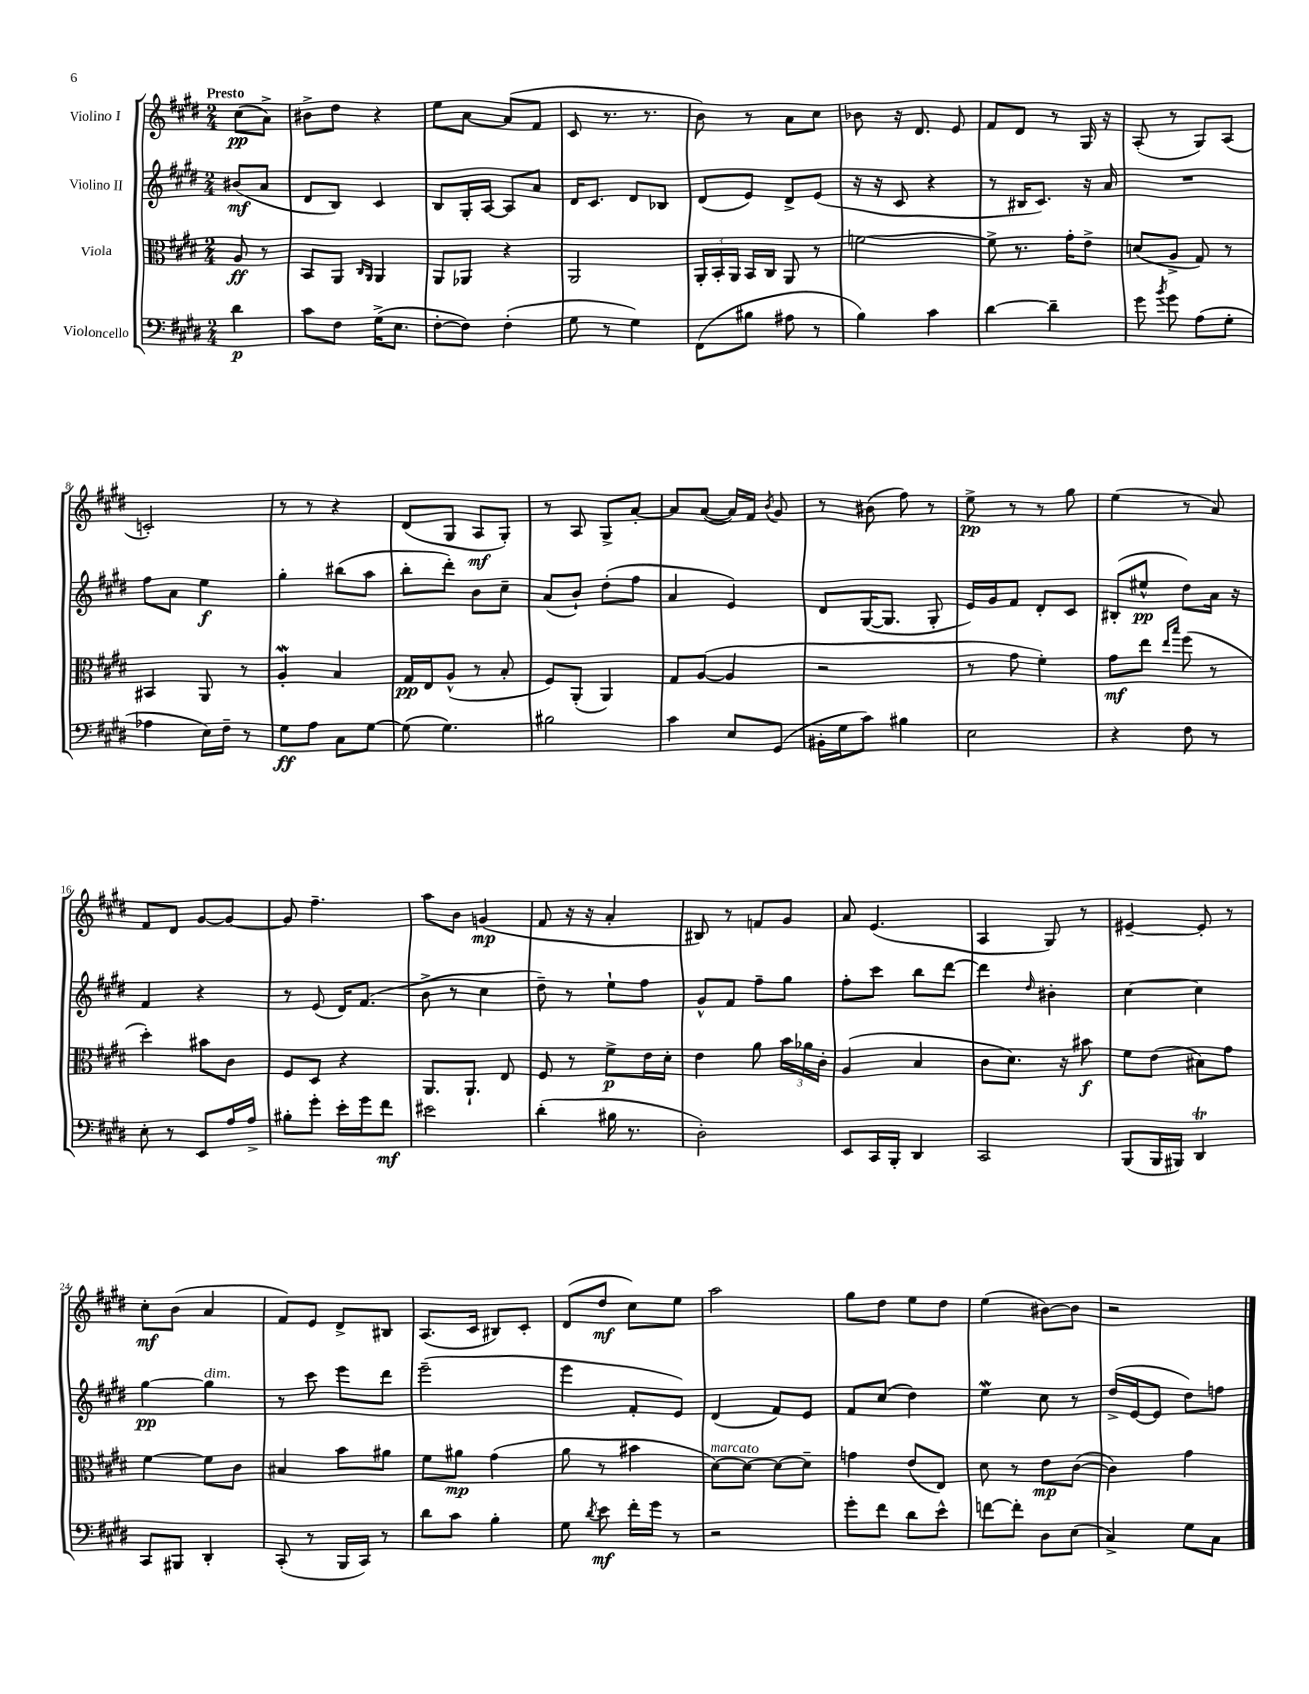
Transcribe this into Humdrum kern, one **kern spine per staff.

**kern	**dynam	**kern	**dynam	**kern	**dynam	**kern	**dynam
*part4	*part4	*part3	*part3	*part2	*part2	*part1	*part1
*staff4	*staff4	*staff3	*staff3	*staff2	*staff2	*staff1	*staff1
*I"Violoncello	*	*I"Viola	*	*I"Violino II	*	*I"Violino I	*
*clefF4	*	*clefC3	*	*clefG2	*	*clefG2	*
*k[f#c#g#d#]	*	*k[f#c#g#d#]	*	*k[f#c#g#d#]	*	*k[f#c#g#d#]	*
*M2/4	*	*M2/4	*	*M2/4	*	*M2/4	*
=	=	=	=	=	=	=	=
!	!	!	!	!	!	!LO:TX:a:B:t=Presto	!
4d#\	p	8A/	ff	(8b#X/L	mf	(8cc#\L	pp
.	.	8r	.	8a/J	.	8a^\J)	.
=1	=1	=1	=1	=1	=1	=1	=1
8c#\L	.	8BB/L	.	8d#/L	.	8b#X^\L	.
8F#\J	.	8AA/J	.	8B/J)	.	8dd#\J	.
.	.	16qqC#/LL	.	.	.	.	.
.	.	16qqAA/JJ	.	.	.	.	.
(16G#^\KL	.	4AA/	.	4c#/	.	4r	.
8.E\J	.	.	.	.	.	.	.
=2	=2	=2	=2	=2	=2	=2	=2
[8F#'\L	.	8AA/L	.	8B/L	.	8ee\L	.
8F#\J])	.	8AA-X/J	.	16G#'/L	.	[8a\J	.
.	.	.	.	[16A/JJ	.	.	.
(4F#'\	.	4r	.	8A/L]	.	(8a/L]	.
.	.	.	.	8a/J	.	8f#/J	.
=3	=3	=3	=3	=3	=3	=3	=3
8G#\	.	2AA/	.	16d#/KL	.	8c#/	.
.	.	.	.	8.c#/J	.	.	.
8r	.	.	.	.	.	8.r	.
4G#\)	.	.	.	8d#/L	.	.	.
.	.	.	.	.	.	8.r	.
.	.	.	.	8B-X/J	.	.	.
=4	=4	=4	=4	=4	=4	=4	=4
(8FF#\L	.	24AA'/LL	.	(8d#/L	.	8b\)	.
.	.	24BB'/	.	.	.	.	.
.	.	24AA/JJ	.	.	.	.	.
8B#X\J	.	16BB/LL	.	8e/J)	.	8r	.
.	.	16C#/JJ	.	.	.	.	.
8A#X\	.	8AA/	.	8d#^/L	.	8a\L	.
8r	.	8r	.	(8e/J	.	8cc#\J	.
=5	=5	=5	=5	=5	=5	=5	=5
4B\)	.	[2fn\	.	16r	.	8b-X\	.
.	.	.	.	16r	.	.	.
.	.	.	.	8c#/	.	16r	.
.	.	.	.	.	.	8.d#/	.
4c#\	.	.	.	4r	.	.	.
.	.	.	.	.	.	8e/	.
=6	=6	=6	=6	=6	=6	=6	=6
[4d#\	.	8f^\]	.	8r	.	8f#/L	.
.	.	8.r	.	16B#X/KL	.	8d#/J	.
.	.	.	.	8.c#/J)	.	.	.
4d#~\]	.	.	.	.	.	8r	.
.	.	16g#'\KL	.	.	.	.	.
.	.	8e^\J	.	16r	.	16G#/	.
.	.	.	.	16a/	.	16r	.
=7	=7	=7	=7	=7	=7	=7	=7
8g#\	.	(8dn/L	.	2r	.	(8A'/	.
8qb/	.	.	.	.	.	.	.
8g#\	.	8A^/J	.	.	.	8r	.
(8A\L	.	8G#/)	.	.	.	8G#/L)	.
8G#'\J	.	8r	.	.	.	(8A/J	.
!!LO:LB:g=z
=8	=8	=8	=8	=8	=8	=8	=8
4A-X\	.	4BB#X/	.	8ff#\L	.	2cn'/)	.
.	.	.	.	8a\J	.	.	.
16E\LL)	.	8AA/	.	4ee\	f	.	.
16F#~\JJ	.	.	.	.	.	.	.
8r	.	8r	.	.	.	.	.
=9	=9	=9	=9	=9	=9	=9	=9
8G#\L	ff	4Aw'/	.	4gg#'\	.	8r	.
8A\J	.	.	.	.	.	8r	.
8C#\L	.	4B/	.	(8bb#X\L	.	4r	.
[8G#\J	.	.	.	8aa\J	.	.	.
=10	=10	=10	=10	=10	=10	=10	=10
(8G#\]	.	16G#/LL	pp	8bb'\L	.	(8d#/L	.
.	.	16E/J	.	.	.	.	.
4.G#\)	.	(8A^^/J	.	8ddd#'\J)	.	8G#/J	.
.	.	8r	.	8b\L	.	8A/L	mf
.	.	8B'/	.	8cc#~\J	.	8G#'/J)	.
=11	=11	=11	=11	=11	=11	=11	=11
2B#X\	.	8F#/L)	.	(8a/L	.	8r	.
.	.	(8AA'/J	.	8b`/J)	.	8A/	.
.	.	4AA/)	.	(8dd#'\L	.	8G#^/L	.
.	.	.	.	8ff#\J	.	[8a'/J	.
=12	=12	=12	=12	=12	=12	=12	=12
4c#\	.	8G#/L	.	4a/	.	8a/L]	.
.	.	([8A/J	.	.	.	([8a/J	.
8E/L	.	4A/]	.	4e/)	.	16a/LL])	.
.	.	.	.	.	.	16f#/JJ	.
.	.	.	.	.	.	8qb/	.
(8GG#/J	.	.	.	.	.	8g#/	.
=13	=13	=13	=13	=13	=13	=13	=13
16BB#X'\LL	.	2r	.	8d#/L	.	8r	.
16G#\J	.	.	.	.	.	.	.
8c#\J)	.	.	.	([16G#/K	.	(8b#X\	.
.	.	.	.	8.G#/J]	.	.	.
4B#X\	.	.	.	.	.	8ff#\)	.
.	.	.	.	8G#'/	.	8r	.
=14	=14	=14	=14	=14	=14	=14	=14
2E\	.	8r	.	16e/LL)	.	8ee^\	pp
.	.	.	.	16g#/J	.	.	.
.	.	8g#\	.	8f#/J	.	8r	.
.	.	4f#'\)	.	8d#'/L	.	8r	.
.	.	.	.	8c#/J	.	8gg#\	.
=15	=15	=15	=15	=15	=15	=15	=15
4r	.	8g#\L	mf	(8B#X'/L	.	(4ee\	.
.	.	8ee\J	.	8ee#X^^/J	pp	.	.
.	.	16qqee/LL	.	.	.	.	.
.	.	16qqbb/JJ	.	.	.	.	.
8F#\	.	(8ff#\	.	8dd#\L)	.	8r	.
8r	.	8r	.	16a\Jk	.	8a/)	.
.	.	.	.	16r	.	.	.
!!LO:LB:g=z
=16	=16	=16	=16	=16	=16	=16	=16
8E'\	.	4dd#'\)	.	4f#/	.	8f#/L	.
8r	.	.	.	.	.	8d#/J	.
8EE/L	.	8b#X\L	.	4r	.	[8g#/L	.
16A/L	.	8c#\J	.	.	.	8g#/J_	.
16A^/JJ	.	.	.	.	.	.	.
=17	=17	=17	=17	=17	=17	=17	=17
8B#X'\L	.	8F#/L	.	8r	.	8g#/]	.
8g#'\J	.	8D#/J	.	(8e/	.	4.ff#~\	.
16e'\LL	.	4r	.	16d#/KL)	.	.	.
16g#\J	.	.	.	(8.f#/J	.	.	.
8f#\J	mf	.	.	.	.	.	.
=18	=18	=18	=18	=18	=18	=18	=18
2e#X\	.	8.AA/L	.	8b^\	.	8aa\L	.
.	.	.	.	8r	.	8b\J	.
.	.	8.AA`/J	.	.	.	.	.
.	.	.	.	4cc#\	.	(4gn/	mp
.	.	8E/	.	.	.	.	.
=19	=19	=19	=19	=19	=19	=19	=19
(4d#'\	.	8F#/	.	8dd#~\)	.	8f#/	.
.	.	8r	.	8r	.	16r	.
.	.	.	.	.	.	16r	.
16B#X\	.	8f#^\L	p	8ee`\L	.	4a'/	.
8.r	.	.	.	.	.	.	.
.	.	16e\L	.	8ff#\J	.	.	.
.	.	16d#'\JJ	.	.	.	.	.
=20	=20	=20	=20	=20	=20	=20	=20
2D#'\)	.	4e\	.	8g#^^/L	.	8B#X/)	.
.	.	.	.	8f#/J	.	8r	.
.	.	8a\	.	8ff#~\L	.	8fn/L	.
.	.	24b\LL	.	8gg#\J	.	8g#/J	.
.	.	24a-X\	.	.	.	.	.
.	.	24c#'\JJ	.	.	.	.	.
=21	=21	=21	=21	=21	=21	=21	=21
8EE/L	.	(4A/	.	8ff#'\L	.	8a/	.
16CC#/L	.	.	.	8ccc#\J	.	(4.e/	.
16BBB'/JJ	.	.	.	.	.	.	.
4DD#/	.	4B/	.	8bb\L	.	.	.
.	.	.	.	[8ddd#\J	.	.	.
=22	=22	=22	=22	=22	=22	=22	=22
2CC#/	.	8c#\L	.	4ddd#\]	.	4A/	.
.	.	8.d#\J)	.	.	.	.	.
.	.	.	.	16qqdd#/	.	.	.
.	.	.	.	4b#X'\	.	8G#/)	.
.	.	16r	.	.	.	.	.
.	.	8b#X\	f	.	.	8r	.
=23	=23	=23	=23	=23	=23	=23	=23
(8BBB/L	.	8f#\L	.	[4cc#\	.	[4e#X~/	.
16BBB/L	.	(8e\J	.	.	.	.	.
16BBB#X/JJ)	.	.	.	.	.	.	.
4DD#t/	.	8B#X\L)	.	4cc#\]	.	8e#'/]	.
.	.	8g#\J	.	.	.	8r	.
!!LO:LB:g=z
=24	=24	=24	=24	=24	=24	=24	=24
8CC#/L	.	[4f#\	.	[4gg#\	pp	8cc#'\L	mf
8BBB#X/J	.	.	.	.	.	(8b\J	.
!	!	!	!	!LO:TX:a:i:t=dim.	!	!	!
4DD#'/	.	8f#\L]	.	4gg#\]	.	4a/	.
.	.	8c#\J	.	.	.	.	.
=25	=25	=25	=25	=25	=25	=25	=25
(8CC#'/	.	4B#X/	.	8r	.	8f#/L)	.
8r	.	.	.	8ccc#\	.	8e/J	.
16BBB/LL	.	8b\L	.	8eee\L	.	8d#^/L	.
16CC#/JJ)	.	.	.	.	.	.	.
8r	.	8a#X\J	.	8ddd#\J	.	8B#X/J	.
=26	=26	=26	=26	=26	=26	=26	=26
8d#\L	.	8f#\L	.	(2eee~\	.	(8.A/L	.
8c#\J	.	8a#X\J	mp	.	.	.	.
.	.	.	.	.	.	16c#/Jk	.
4B'\	.	(4g#\	.	.	.	8B#X/L)	.
.	.	.	.	.	.	8c#'/J	.
=27	=27	=27	=27	=27	=27	=27	=27
8G#\	.	8a\	.	4eee\	.	(8d#/L	.
8qd#/	.	.	.	.	.	.	.
8e\	mf	8r	.	.	.	8dd#/J	mf
16f#'\LL	.	4b#X\	.	8f#'/L	.	8cc#\L)	.
16g#\JJ	.	.	.	.	.	.	.
8r	.	.	.	8e/J)	.	8ee\J	.
=28	=28	=28	=28	=28	=28	=28	=28
!	!	!LO:TX:a:i:t=marcato	!	!	!	!	!
2r	.	[8d#\L)	.	(4d#/	.	2aa\	.
.	.	8d#\J_	.	.	.	.	.
.	.	8d#\L_	.	8f#/L)	.	.	.
.	.	8d#~\J]	.	8e/J	.	.	.
=29	=29	=29	=29	=29	=29	=29	=29
8g#'\L	.	4gn\	.	8f#/L	.	8gg#\L	.
8f#\J	.	.	.	(8cc#/J	.	8dd#\J	.
8d#\L	.	(8e/L	.	4dd#\)	.	8ee\L	.
8e^^\J	.	8E/J)	.	.	.	8dd#\J	.
=30	=30	=30	=30	=30	=30	=30	=30
[8fn\L	.	8d#\	.	4eew\	.	(4ee\	.
8f'\J]	.	8r	.	.	.	.	.
8D#\L	.	8e\L	mp	8cc#\	.	[8b#X\L)	.
(8E\J	.	([8c#\J	.	8r	.	8b#\J]	.
=31	=31	=31	=31	=31	=31	=31	=31
4C#^/)	.	4c#\])	.	(16dd#^/LL	.	2r	.
.	.	.	.	[16e/J	.	.	.
.	.	.	.	8e/J]	.	.	.
8G#\L	.	4g#\	.	8dd#\L)	.	.	.
8C#\J	.	.	.	8ffn\J	.	.	.
==	==	==	==	==	==	==	==
*-	*-	*-	*-	*-	*-	*-	*-
